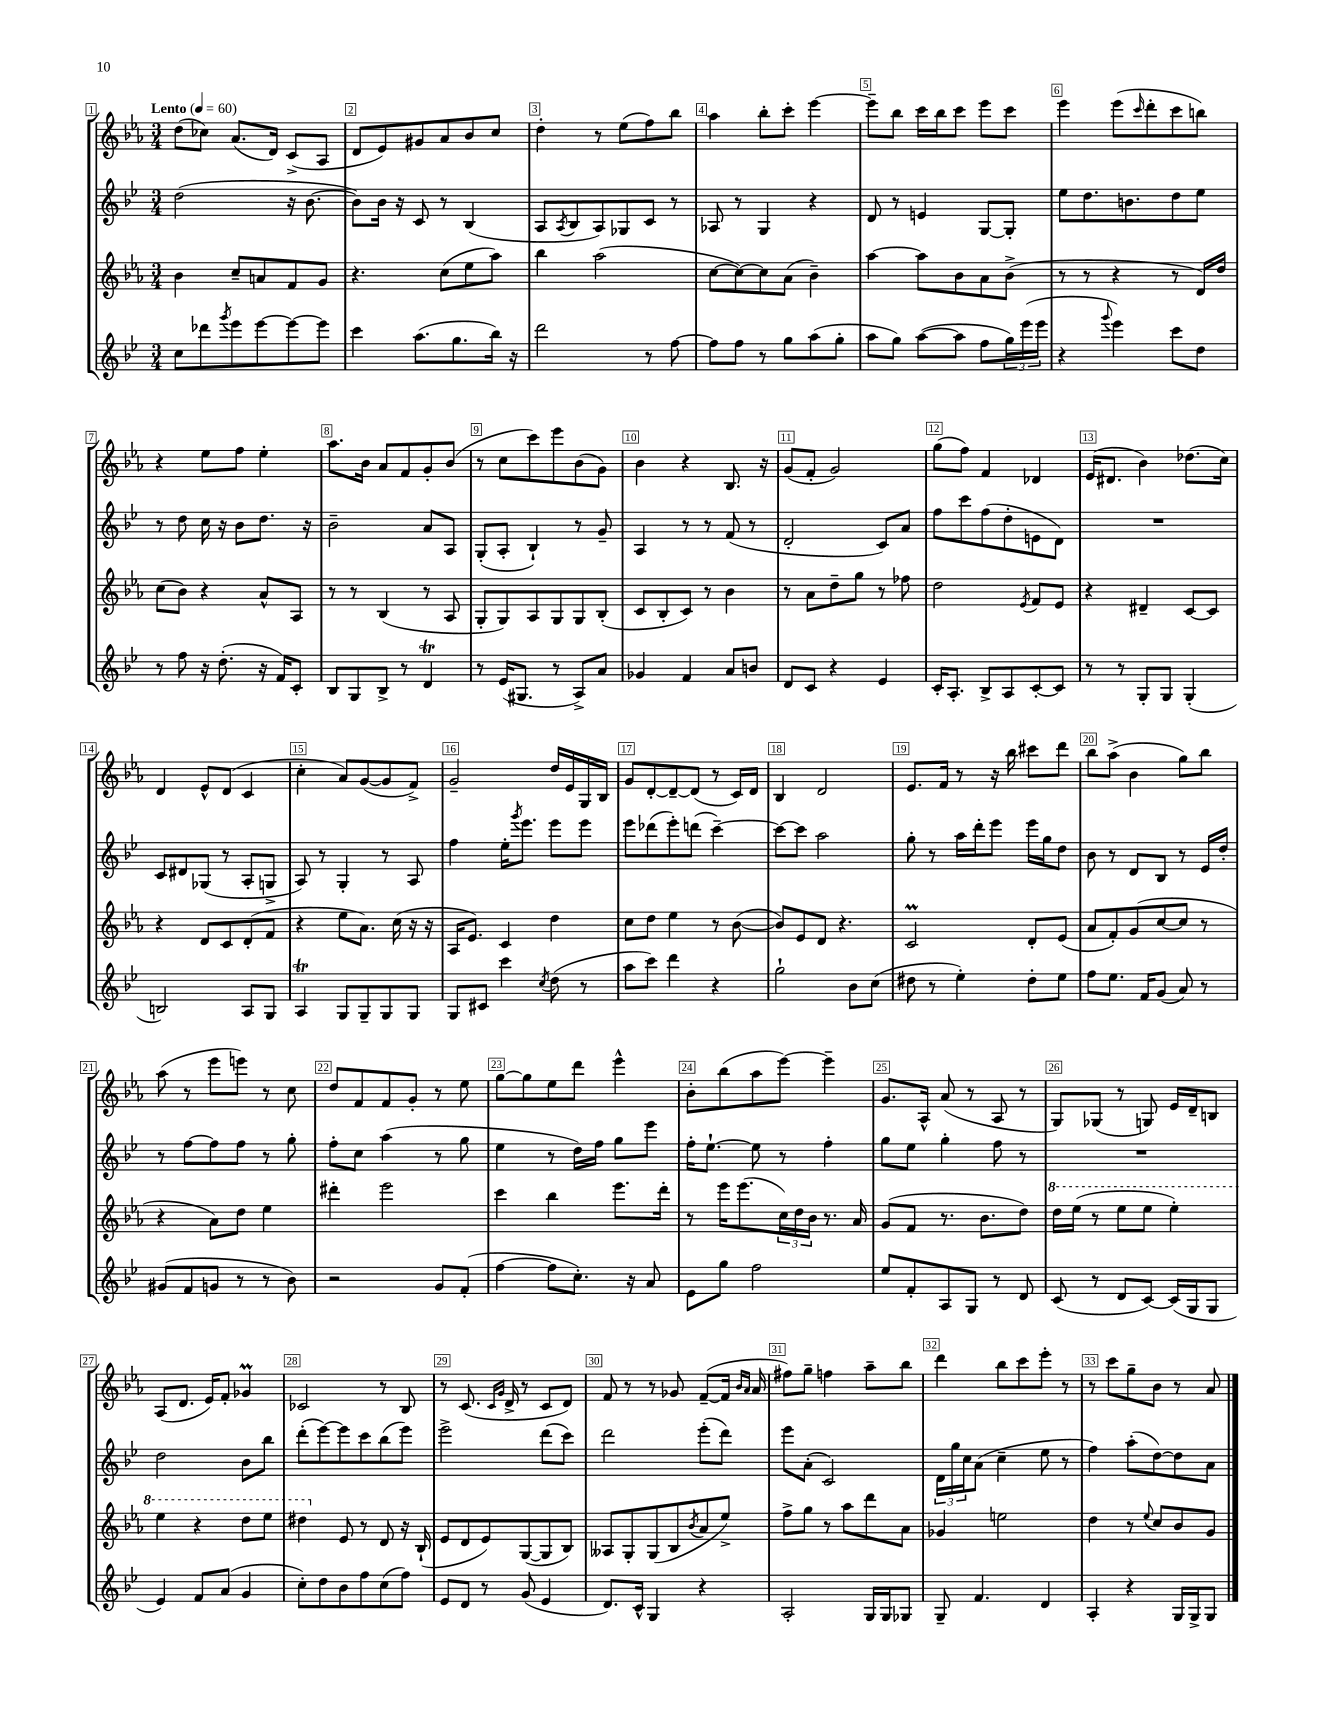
<<
\new StaffGroup <<
\new Staff = "s0" {
    \clef treble \key ees \major \numericTimeSignature \time 3/4 \tempo "Lento" 4 = 60
    d''8( ces''8) aes'8.( d'16) c'8->( aes8 |
    d'8 ees'8) gis'8 aes'8 bes'8 c''8 |
    d''4-. r8 ees''8( f''8) bes''8 |
    aes''4 bes''8-. c'''8-. ees'''4~ |
    ees'''8-- bes''8 c'''16 bes''16 c'''8 ees'''8 c'''8 |
    ees'''4 ees'''8( \grace { c'''16 } d'''8-. c'''8 b''8) |
    r4 ees''8 f''8 ees''4-. |
    aes''8. bes'16 aes'8 f'8 g'8-. bes'8( |
    r8 c''8 c'''8) ees'''8 bes'8( g'8) |
    bes'4 r4 bes8. r16 |
    g'8( f'8-. g'2) |
    g''8( f''8) f'4 des'4 |
    ees'16( dis'8. bes'4) des''8.( c''16) |
    d'4 ees'8-^ d'8( c'4 |
    c''4-. aes'8) g'8~( g'8 f'8->) |
    g'2-- d''16 ees'16 g16 bes16 |
    g'8 d'8~-. d'8~-- d'8( r8 c'16) d'16 |
    bes4 d'2 |
    ees'8. f'16 r8 r16 bes''16 cis'''8 d'''8 |
    bes''8 aes''8->( bes'4 g''8) bes''8 |
    aes''8( r8 ees'''8 e'''8) r8 c''8 |
    d''8 f'8 f'8 g'8-. r8 ees''8 |
    g''8~ g''8 ees''8 d'''8 ees'''4-^ |
    bes'8-. bes''8( aes''8 ees'''8~) ees'''4-- |
    g'8. aes16-^ aes'8( r8 aes8 r8 |
    g8) ges8( r8 g8) ees'16 d'16-- b8 |
    aes8( d'8. ees'16) f'8-. ges'4\prall |
    ces'2 r8 bes8 |
    r8 c'8.( \grace { c'16 g'16 } d'16-> r8 c'8 d'8) |
    f'8 r8 r8 ges'8 f'8~--( f'16 \grace { bes'16 aes'16 } aes'16 |
    fis''8) g''8-- f''4 aes''8-- bes''8 |
    d'''4 bes''8 c'''8 ees'''8-. r8 |
    r8 c'''8 g''8-- bes'8 r8 aes'8 \bar "|." |
}
\new Staff = "s1" {
    \clef treble \key bes \major \numericTimeSignature \time 3/4
    d''2( r16 bes'8.~ |
    bes'8) bes'16 r16 c'8 r8 bes4( |
    a8 \acciaccatura { a8 } bes8 a8) ges8 c'8 r8 |
    aes8 r8 g4 r4 |
    d'8 r8 e'4 g8~ g8-. |
    ees''8 d''8. b'8. d''8 ees''8 |
    r8 d''8 c''16 r16 bes'8 d''8. r16 |
    bes'2-- a'8 a8 |
    g8-.( a8-. bes4-!) r8 g'8-- |
    a4 r8 r8 f'8( r8 |
    d'2-. c'8) a'8 |
    f''8 c'''8 f''8( d''8-. e'8 d'8) |
    R2. |
    c'8 dis'8 ges8( r8 a8-. g8-> |
    a8) r8 g4-. r8 a8 |
    f''4 ees''16-. \acciaccatura { g'''8 } ees'''8. ees'''8 ees'''8 |
    ees'''8 des'''8( ees'''8-.) d'''8( c'''4~--) |
    c'''8~ c'''8 a''2 |
    g''8-. r8 a''16 d'''16-. ees'''8 ees'''16 g''16 d''8 |
    bes'8 r8 d'8 bes8 r8 ees'16 d''16-. |
    r8 f''8~ f''8 f''8 r8 g''8-. |
    f''8-. c''8 a''4( r8 g''8 |
    ees''4 r8 d''16) f''16 g''8 ees'''8 |
    f''16-. ees''8.~-! ees''8 r8 f''4-. |
    g''8 ees''8 g''4-. f''8 r8 |
    R2. |
    d''2 bes'8 bes''8 |
    d'''8-.( ees'''8~) ees'''8 c'''8 bes''8( ees'''8) |
    ees'''2-> d'''8( c'''8) |
    d'''2 ees'''8-.( d'''8) |
    ees'''8 a'8-.( c'2) |
    \tuplet 3/2 { d'16 g''16 c''16 } a'8( c''4-- ees''8 r8 |
    f''4) a''8-.( d''8~) d''8 a'8 \bar "|." |
}
\new Staff = "s2" {
    \clef treble \key ees \major \numericTimeSignature \time 3/4
    bes'4 c''8-- a'8 f'8 g'8 |
    r4. c''8( ees''8 aes''8) |
    bes''4 aes''2( |
    c''8~ c''8~) c''8 aes'8( bes'4--) |
    aes''4~ aes''8 bes'8 aes'8 bes'8->( |
    r8 r8 r4 r8 d'16) d''16 |
    c''8( bes'8) r4 aes'8-^ aes8 |
    r8 r8 bes4( r8 aes8 |
    g8-. g8) aes8 g8 g8 bes8-.( |
    c'8 bes8-. c'8) r8 bes'4 |
    r8 aes'8 d''8-- g''8 r8 fes''8 |
    d''2 \acciaccatura { ees'8 } f'8 ees'8 |
    r4 dis'4-- c'8~ c'8 |
    r4 d'8 c'8 d'8-.( f'8 |
    r4 ees''8 aes'8.) c''16( r16 r16 |
    aes16 ees'8.) c'4 d''4 |
    c''8 d''8 ees''4 r8 bes'8~( |
    bes'8) ees'8 d'8 r4. |
    c'2\prall d'8-. ees'8( |
    aes'8 f'8-.) g'8( c''8~ c''8 r8 |
    r4 aes'8) d''8 ees''4 |
    dis'''4-. ees'''2 |
    c'''4 bes''4 ees'''8. d'''16-. |
    r8 ees'''16 ees'''8.( \tuplet 3/2 { c''16) d''16 bes'16 } r8. aes'16 |
    g'8( f'8 r8. bes'8. d''8) |
    \ottava #1 d'''16 ees'''16( r8 ees'''8 ees'''8 ees'''4-.) |
    ees'''4 r4 d'''8 ees'''8 |
    dis'''4 \ottava #0 ees'8 r8 d'8 r16 bes16-!( |
    ees'8 d'8 ees'8) g8~( g8 bes8) |
    aeses8 g8-. g8( bes8 \acciaccatura { bes'8 } aes'8 ees''8->) |
    f''8-> g''8 r8 aes''8 d'''8 aes'8 |
    ges'4 e''2 |
    d''4 r8 \appoggiatura { ees''8 } c''8 bes'8 g'8 \bar "|." |
}
\new Staff = "s3" {
    \clef treble \key bes \major \numericTimeSignature \time 3/4
    c''8 des'''8 \acciaccatura { g'''8 } ees'''8 ees'''8~ ees'''8~ ees'''8 |
    c'''4 a''8.( g''8. bes''16) r16 |
    d'''2 r8 f''8~ |
    f''8 f''8 r8 g''8 a''8( g''8-. |
    a''8 g''8) a''8~( a''8 f''8 \tuplet 3/2 { g''16) ees'''16( ees'''16 } |
    r4 \appoggiatura { g'''8 } ees'''4) c'''8 d''8 |
    r8 f''8 r16 d''8.-.( r16 f'16) c'8-. |
    bes8 g8 bes8-> r8 d'4\trill |
    r8 ees'16( gis8. r8 a8->) a'8 |
    ges'4 f'4 a'8 b'8 |
    d'8 c'8 r4 ees'4 |
    c'16-. a8.-. bes8-> a8 c'8~-. c'8 |
    r8 r8 g8-. g8 g4-.( |
    b2) a8 g8 |
    a4\trill g8 g8-- g8 g8 |
    g8 cis'8 c'''4 \acciaccatura { c''8 } d''8( r8 |
    a''8 c'''8) d'''4 r4 |
    g''2-! bes'8 c''8( |
    dis''8 r8 ees''4-.) dis''8-. ees''8 |
    f''8 ees''8. f'16 g'8( a'8) r8 |
    gis'8( f'8 g'8 r8 r8 bes'8) |
    r2 g'8 f'8-.( |
    f''4~ f''8 c''8.-.) r16 a'8 |
    ees'8 g''8 f''2 |
    ees''8 f'8-. a8 g8 r8 d'8 |
    c'8( r8 d'8 c'8~) c'16( g16 g8 |
    ees'4) f'8 a'8( g'4 |
    c''8-.) d''8 bes'8 f''8 c''8( f''8) |
    ees'8 d'8 r8 g'8( ees'4 |
    d'8.) c'16-^ g4 r4 |
    a2-. g16 g16 ges8 |
    g8-- f'4. d'4 |
    a4-. r4 g16 g16-> g8 \bar "|." |
}
>>
>>
\layout { \context { \Score \override BarNumber.break-visibility = ##(#f #t #t) barNumberVisibility = #all-bar-numbers-visible \override BarNumber.stencil = #(make-stencil-boxer 0.1 0.3 ly:text-interface::print) } }
